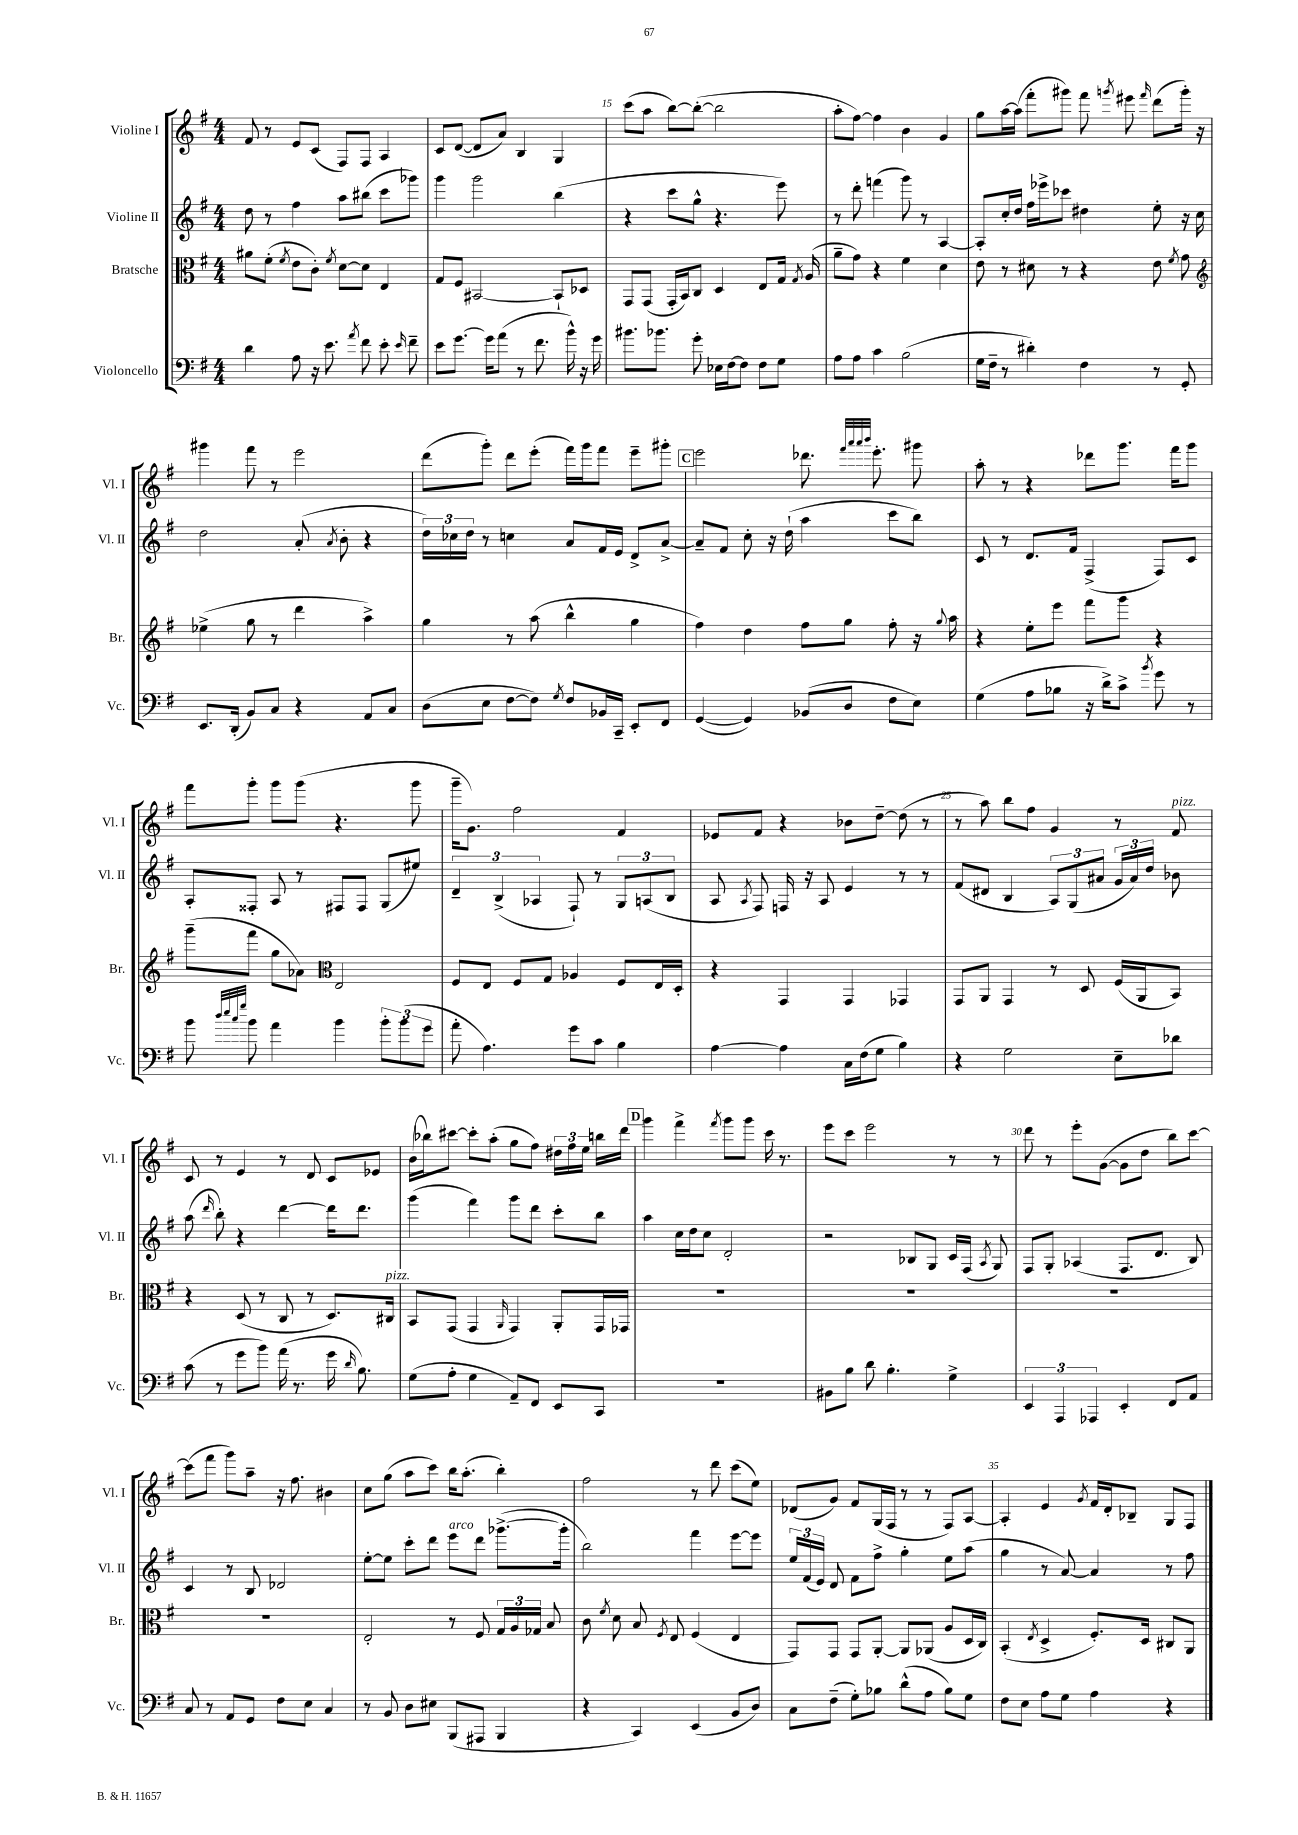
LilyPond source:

<<
\new StaffGroup <<
\new Staff = "s0" \with { instrumentName = "Violine I" shortInstrumentName = "Vl. I" } {
    \clef treble \key g \major \numericTimeSignature \time 4/4
    \autoBeamOff fis'8 r8 e'8[ c'8]( fis8[) fis8] a4 |
    c'8[ d'8]~( d'8[ a'8]) b4 g4 |
    c'''8[( a''8] b''8[~) b''8]~-.( b''2 |
    a''8[-. fis''8]~) fis''4 b'4 g'4 |
    g''8[ a''16~ a''16]( fis'''8[-. gis'''8]) fis'''8 \acciaccatura { g'''8 } eis'''8 \grace { fis'''16 } d'''8[( g'''16]-.) r16 |
    gis'''4 fis'''8 r8 e'''2 |
    d'''8[( g'''8]-.) d'''8[ e'''8]-.( fis'''16[) g'''16 fis'''8] e'''8[-- gis'''8]-. |
    \mark \markup { \box "C" } e'''2 des'''8. \grace { fis'''32[ a'''32 a'''32 b'''32] } e'''8.-. gis'''8 |
    a''8-. r8 r4 des'''8[ g'''8.] fis'''16[ g'''8] |
    fis'''8[ g'''8]-. g'''8[ g'''8]( r4. g'''8 |
    g'''16[-- g'8.]) fis''2 fis'4 |
    ees'8[ fis'8] r4 bes'8[ d''8]~-- d''8( r8 |
    r8 a''8) b''8[ fis''8] g'4 r8 fis'8^\markup { \italic "pizz." } |
    c'8 r8 e'4 r8 d'8 c'8[ ees'8] |
    b'16[( bes''16) cis'''8]~ cis'''8[-. a''8]-.( g''8[ fis''8]) \tuplet 3/2 { dis''16[ fis''16 e''16] } b''16[ d'''16] |
    \mark \markup { \box "D" } g'''4 fis'''4-> \acciaccatura { fis'''8 } g'''8[ g'''8] c'''16 r8. |
    e'''8[ c'''8] e'''2 r8 r8 |
    d'''8 r8 e'''8[-. g'8]~( g'8[ d''8] b''8[) c'''8]~ |
    c'''8[( fis'''8] g'''8[) a''8]-- r16 fis''8. bis'4 |
    c''8[ g''8]( a''8[ c'''8]) b''16[ a''8.]-.( b''4-.) |
    fis''2 r8 d'''8 c'''8[( e''8]) |
    des'8[( g'8]) fis'8[ g16( fis16] r8 r8 fis8[) a8]~ |
    a4-. e'4 \acciaccatura { g'8 } fis'16[ d'16-. bes8]-- g8[ fis8] \bar "|." |
}
\new Staff = "s1" \with { instrumentName = "Violine II" shortInstrumentName = "Vl. II" } {
    \clef treble \key g \major \numericTimeSignature \time 4/4
    \autoBeamOff d''8 r8 fis''4 a''8[ bis''8]( c'''8[ ges'''8]) |
    g'''4 g'''2 b''4( |
    r4 c'''8[ g''8]-^ r4. e'''8) |
    r8 d'''8-. f'''4( g'''8) r8 a4~ |
    a8[-. c''16-. d''16] fis''16[ ees'''16-> ces'''8] dis''4 e''8-. r16 c''16 |
    d''2 a'8-.( \acciaccatura { a'8 } b'8-. r4 |
    \tuplet 3/2 { d''16[) ces''16 d''16] } r8 c''4 a'8[ fis'16 e'16] d'8[-> a'8]~-> |
    \mark \markup { \box "C" } a'8[-- fis'8] c''8-. r16 d''16-!( a''4 c'''8[ b''8]) |
    c'8 r8 d'8.[ fis'16] fis4->( fis8[) c'8] |
    a8[-. fisis8]-. a8 r8 fis8[ fis8] g8[( eis''8]) |
    \tuplet 3/2 { d'4-- b4->( aes4 } fis8-!) r8 \tuplet 3/2 { g8[ a8( b8] } |
    a8 \acciaccatura { a8 } fis8) f16 r16 a8 e'4 r8 r8 |
    fis'8[( dis'8] b4 \tuplet 3/2 { a8[) g8( ais'8] } \tuplet 3/2 { g'16[ ais'16) d''16] } bes'8 |
    a''8( \grace { d'''16 } b''8-.) r4 d'''4~ d'''16[ d'''8.] |
    g'''4( fis'''4) g'''8[ d'''8] c'''8[-. b''8] |
    \mark \markup { \box "D" } a''4 c''16[ d''16 c''8] d'2-. |
    r2 bes8[ g8] c'16[ fis16]( \acciaccatura { a8 } g8) |
    fis8[ g8]-. aes4( fis8.[ d'8.] b8) |
    c'4 r8 b8 des'2 |
    e''8[~-. e''8] c'''8[-. d'''8] e'''8[^\markup { \italic "arco" } d'''8] ges'''8.[~->( ges'''16]-. |
    b''2) fis'''4 e'''8[~ e'''8] |
    \tuplet 3/2 { e''16[ fis'16( e'16]) } d'8 fis'8[ fis''8]-> g''4-. e''8[ a''8]( |
    g''4 r8 a'8~) a'4 r8 fis''8 \bar "|." |
}
\new Staff = "s2" \with { instrumentName = "Bratsche" shortInstrumentName = "Br." } {
    \clef alto \key g \major \numericTimeSignature \time 4/4
    \autoBeamOff ais'8[ fis'8]-.( \acciaccatura { fis'8 } e'8[ c'8]-.) \acciaccatura { fis'8 } d'8[~ d'8] e4 |
    g8[ fis8] bis,2~ bis,8[-! des8] |
    g,8[ g,8]( g,16[-. b,16) c8] d4 e8[ g16] \acciaccatura { g8 } a16( |
    a'8[-- g'8]) r4 fis'4 d'4 |
    e'8 r8 dis'8 r8 r4 e'8 \acciaccatura { fis'8 } g'8 |
    \clef treble ees''4->( g''8 r8 d'''4 a''4->) |
    g''4 r8 a''8( b''4-^ g''4 |
    \mark \markup { \box "C" } fis''4) d''4 fis''8[ g''8] fis''8-. r16 \appoggiatura { g''8 } a''16 |
    r4 e''8[-. e'''8] fis'''8[ g'''8] r4 |
    g'''8[--( fis'''8] g''8[ aes'8]) \clef alto e2 |
    fis8[ e8] fis8[ g8] aes4 fis8[ e16 d16]-. |
    r4 g,4 g,4 ges,4 |
    g,8[ a,8] g,4 r8 d8 fis16[( a,16 b,8]) |
    r4 d8( r8 c8 r8 d8.[) cis16]^\markup { \italic "pizz." } |
    b,8[ g,8]( g,4 \grace { a,16 } g,4) a,8[-. g,16 ges,16] |
    \mark \markup { \box "D" } R1 |
    R1 |
    R1 |
    R1 |
    e2-. r8 fis8 \tuplet 3/2 { g16[ a16 ges16] } b8 |
    c'8 \acciaccatura { fis'8 } d'8 b8 \acciaccatura { fis8 } e8 fis4( e4 |
    g,8[) g,8] g,8[ a,8]~-. a,8[ aes,8]( a8[ d16 c16]) |
    b,4-.( \acciaccatura { e8 } d4-> fis8.[-.) d16] cis8[ a,8] \bar "|." |
}
\new Staff = "s3" \with { instrumentName = "Violoncello" shortInstrumentName = "Vc." } {
    \clef bass \key g \major \numericTimeSignature \time 4/4
    \autoBeamOff d'4 a8 r16 e'8. \acciaccatura { a'8 } fis'8 e'8-. \grace { e'16 } fis'8-- |
    e'8[ g'8.]~ g'16[ a'8]( r8 fis'8. b'16-^) r16 g'16 |
    bis'8.[ bes'8.] g'8-. ees16[ fis16~ fis8] fis8[ g8] |
    a8[ a8] c'4 b2( |
    g16[ fis16]-- r8 dis'4-.) fis4 r8 g,8-. |
    e,8.[ d,16]-.( b,8[) c8] r4 a,8[ c8] |
    d8[( e8] fis8[~ fis8]) \acciaccatura { g8 } fis8[ bes,16 c,16]-- e,8[-. fis,8] |
    \mark \markup { \box "C" } g,4~( g,4) bes,8[( d8] fis8[ e8]) |
    g4( a8[ bes8] r16 d'16[->) c'8]-> \acciaccatura { b'8 } g'8 r8 |
    b'8 \grace { d''32[ e''32 c''32 g''32] } b'8 a'4 b'4 \tuplet 3/2 { b'8[-. b'8( g'8] } |
    a'8-. a4.) g'8[ c'8] b4 |
    a4~ a4 c16[ fis16( g8] b4) |
    r4 g2 e8[-- des'8] |
    c'8( r8 g'8[ b'8]) a'16( r8. g'16 \grace { d'16 } b8.) |
    g8[( a8]-. g4 a,8[--) fis,8] e,8[ c,8] |
    \mark \markup { \box "D" } R1 |
    bis,8[ b8] d'8 b4.-. g4-> |
    \tuplet 3/2 { e,4 a,,4 aes,,4 } e,4-. fis,8[ a,8] |
    c8 r8 a,8[ g,8] fis8[ e8] c4 |
    r8 b,8 d8[ eis8] b,,8[( ais,,8] b,,4 |
    r4 c,4) e,4( b,8[ d8]) |
    c8[ fis8]--( g8[-.) bes8] d'8[-^( a8] bes8[) g8] |
    fis8[ e8] a8[ g8] a4 r4 \bar "|." |
}
>>
>>
\layout { \context { \Score currentBarNumber = #13 \override BarNumber.break-visibility = ##(#f #t #t) barNumberVisibility = #(every-nth-bar-number-visible 5) } }
